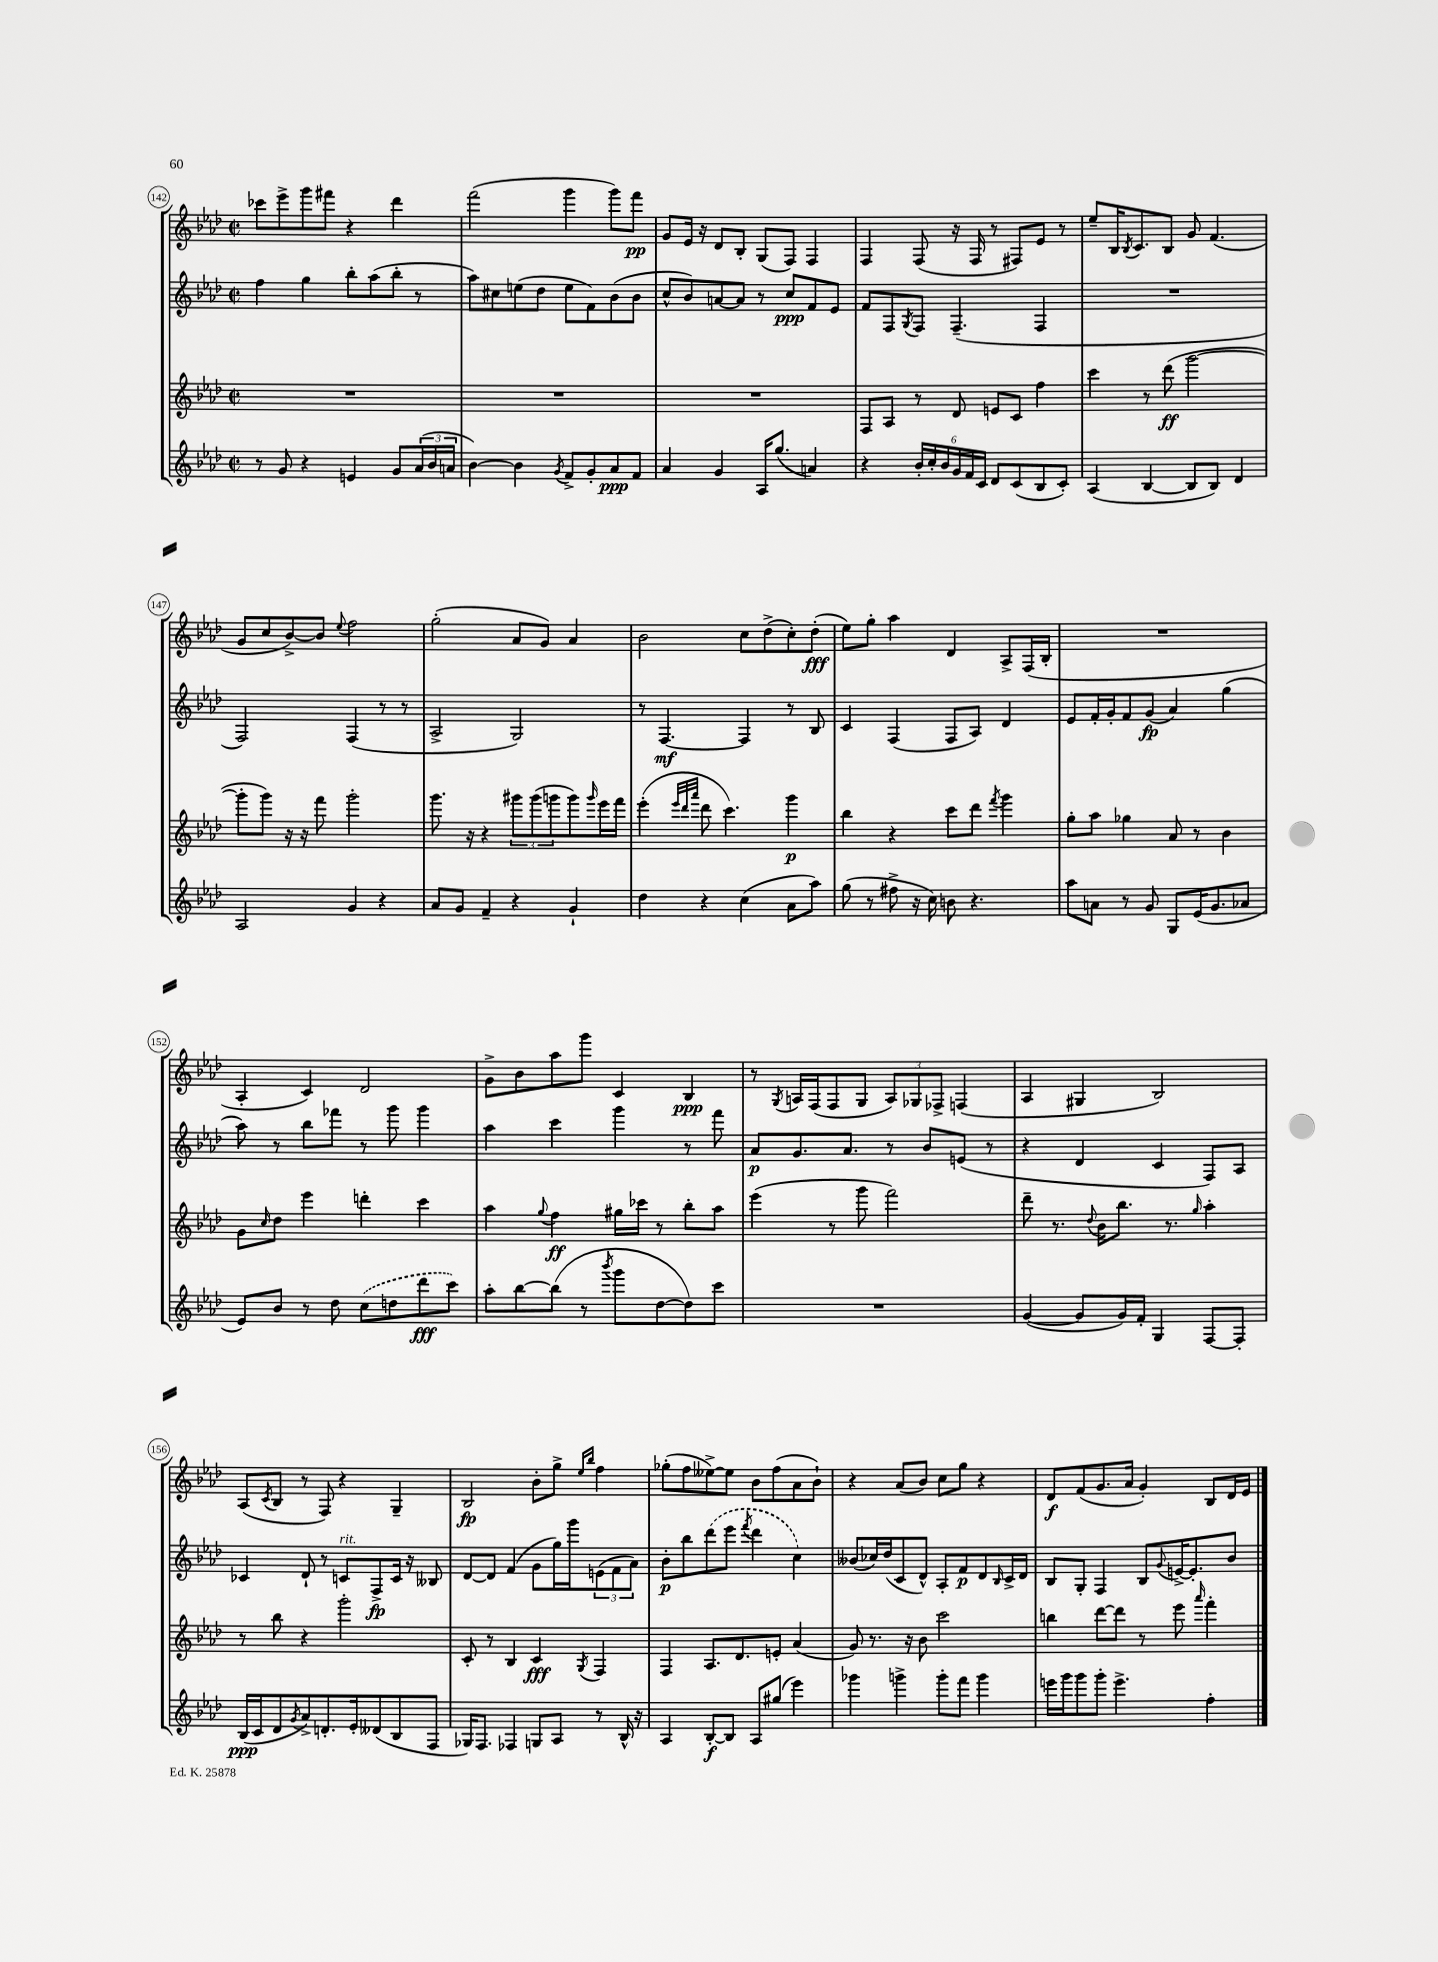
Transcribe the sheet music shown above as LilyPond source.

<<
\new StaffGroup <<
\new Staff = "s0" {
    \clef treble \key aes \major \defaultTimeSignature \time 2/2
    ces'''8 ees'''8-> g'''8 fis'''8 r4 des'''4 |
    f'''2( g'''4 g'''8) f'''8\pp |
    g'8 ees'16 r16 des'8 bes8-. g8( f8) f4 |
    f4 f8( r16 f16 r8 fis8) ees'8 r8 |
    ees''8-- bes16 \acciaccatura { bes8 } c'8. bes8 g'8 f'4.( |
    g'8 c''8 bes'8~->) bes'8 \appoggiatura { ees''8 } f''2 |
    g''2-.( aes'8 g'8) aes'4 |
    bes'2 c''8 des''8->( c''8-.) des''8-.\fff( |
    ees''8) g''8-. aes''4 des'4 aes8-> f16( bes16-. |
    R1 |
    aes4-. c'4) des'2 |
    g'8-> bes'8 aes''8 g'''8 c'4 bes4\ppp |
    r8 \acciaccatura { g8 } a16 f16( f8 g8 \tuplet 3/2 { a8) ges8 fes8-> } f4( |
    aes4 gis4 bes2) |
    aes8( \acciaccatura { c'8 } bes8 r8 f8) r4 g4-- |
    bes2\fp bes'8-. g''8-> \grace { ees''16 bes''16 } f''4 |
    ges''8-.( f''8 eeses''8~->) eeses''8 bes'8 f''8( aes'8 bes'8-!) |
    r4 aes'8( bes'8) c''8 g''8 r4 |
    des'8\f f'8( g'8. aes'16 g'4-.) bes8 des'16 ees'16 \bar "|." |
}
\new Staff = "s1" {
    \clef treble \key aes \major \defaultTimeSignature \time 2/2
    f''4 g''4 bes''8-. aes''8( bes''8-. r8 |
    aes''8) cis''8 e''8( des''8 e''8 f'8) bes'8( bes'8 |
    c''8-^ bes'8) a'8~ a'8 r8 c''8\ppp f'8 ees'8 |
    f'8 f8 \acciaccatura { g8 } f8 f4.--( f4 |
    R1 |
    f2) f4( r8 r8 |
    aes2-> g2) |
    r8 f4.~\mf f4 r8 bes8 |
    c'4 f4( f8 aes8) des'4 |
    ees'8 f'16-. g'16-. f'8 g'8\fp( aes'4) g''4( |
    aes''8) r8 bes''8 fes'''8 r8 g'''8 g'''4 |
    aes''4 c'''4 g'''4 r8 f'''8 |
    aes'8\p g'8. aes'8. r8 bes'8 e'8( r8 |
    r4 des'4 c'4 f8) aes8 |
    ces'4 des'8-! r8 c'8^\markup { \italic "rit." } f8->\fp c'16 r16 beses8 |
    des'8~ des'8 f'4( g'8 g''16) g'''16 \tuplet 3/2 { e'8( f'8 aes'8) } |
    bes'8-.\p bes''8 \once \slurDashed des'''8( ees'''8 \acciaccatura { f'''8 } des'''4 c''4) |
    beses'8( ces''16) des''16( c'8 des'8-^) aes8-. f'8\p des'8 \grace { bes16 } c'16-> des'16 |
    bes8 g8-. f4 bes8 \appoggiatura { g'8 } e'16~-> e'8.-. bes'8 \bar "|." |
}
\new Staff = "s2" {
    \clef treble \key aes \major \defaultTimeSignature \time 2/2
    R1 |
    R1 |
    R1 |
    f8 aes8 r8 des'8 e'8 c'8 f''4 |
    c'''4 r8 des'''8\ff( g'''2~ |
    g'''8-. g'''8) r16 r16 f'''8 g'''2-. |
    g'''8. r16 r4 \tuplet 3/2 { gis'''8 gis'''8( g'''8 } g'''8) \grace { g'''16 } ees'''16 f'''16 |
    ees'''4-.( \grace { ees'''32 des'''32 aes'''32 } des'''8 c'''4.) g'''4\p |
    bes''4 r4 c'''8 des'''8 \acciaccatura { f'''8 } g'''4 |
    g''8-. aes''8 ges''4 aes'8 r8 bes'4 |
    g'8 \grace { c''16 } des''8 ees'''4 d'''4-. c'''4 |
    aes''4 \appoggiatura { g''8 } f''4\ff gis''16 ces'''16 r8 bes''8-. aes''8 |
    ees'''4( r8 g'''8 f'''2) |
    des'''8-- r8. \appoggiatura { des''8 } bes'16 bes''8. r8. \grace { g''16 } aes''4-. |
    r8 bes''8 r4 g'''2-. |
    c'8-. r8 bes4 c'4\fff \acciaccatura { g8 } f4 |
    f4 aes8. des'8. e'8-. aes'4( |
    g'8) r8. r16 bes'8 c'''2 |
    b''4 des'''8~ des'''8 r8 ees'''8 \grace { aes'''16 } f'''4-. \bar "|." |
}
\new Staff = "s3" {
    \clef treble \key aes \major \defaultTimeSignature \time 2/2
    r8 g'8 r4 e'4 g'8 \tuplet 3/2 { aes'16( bes'16 a'16 } |
    bes'4~) bes'4 \acciaccatura { g'8 } f'8-> g'8-. aes'8\ppp f'8 |
    aes'4 g'4 aes16 g''8.( a'4) |
    r4 \tuplet 6/4 { bes'16-. c''16-. bes'16 g'16 f'16 c'16 } des'8 c'8( bes8 c'8-.) |
    aes4( bes4~ bes8 bes8) des'4 |
    aes2 g'4 r4 |
    aes'8 g'8 f'4-- r4 g'4-! |
    des''4 r4 c''4( aes'8 aes''8) |
    g''8( r8 fis''8-> r16 c''16) b'8 r4. |
    aes''8 a'8 r8 g'8 g8 ees'16( g'8. aes'8 |
    ees'8) bes'8 r8 des''8 \once \slurDashed c''8( d''8 des'''8\fff c'''8) |
    aes''8-. bes''8~ bes''8( r8 \acciaccatura { bes'''8 } g'''8 des''8~ des''8) c'''8 |
    R1 |
    g'4~( g'8 g'16) f'16-. g4 f8~ f8-. |
    bes16\ppp( c'16 des'8 \acciaccatura { g'8 } aes'8->) d'8.-. ees'16-. deses'8( bes8 f8 |
    ges16) f8. fes4 g8 aes8 r8 bes16-^ r16 |
    aes4 bes8~-.\f bes8 aes8 gis''8( ees'''4) |
    ges'''4 g'''4-> g'''8-. f'''8 g'''4 |
    e'''16 g'''16 g'''8 g'''8-. e'''4.-> f''4-. \bar "|." |
}
>>
>>
\layout { \context { \Score currentBarNumber = #142 \override BarNumber.stencil = #(make-stencil-circler 0.1 0.3 ly:text-interface::print) } }
